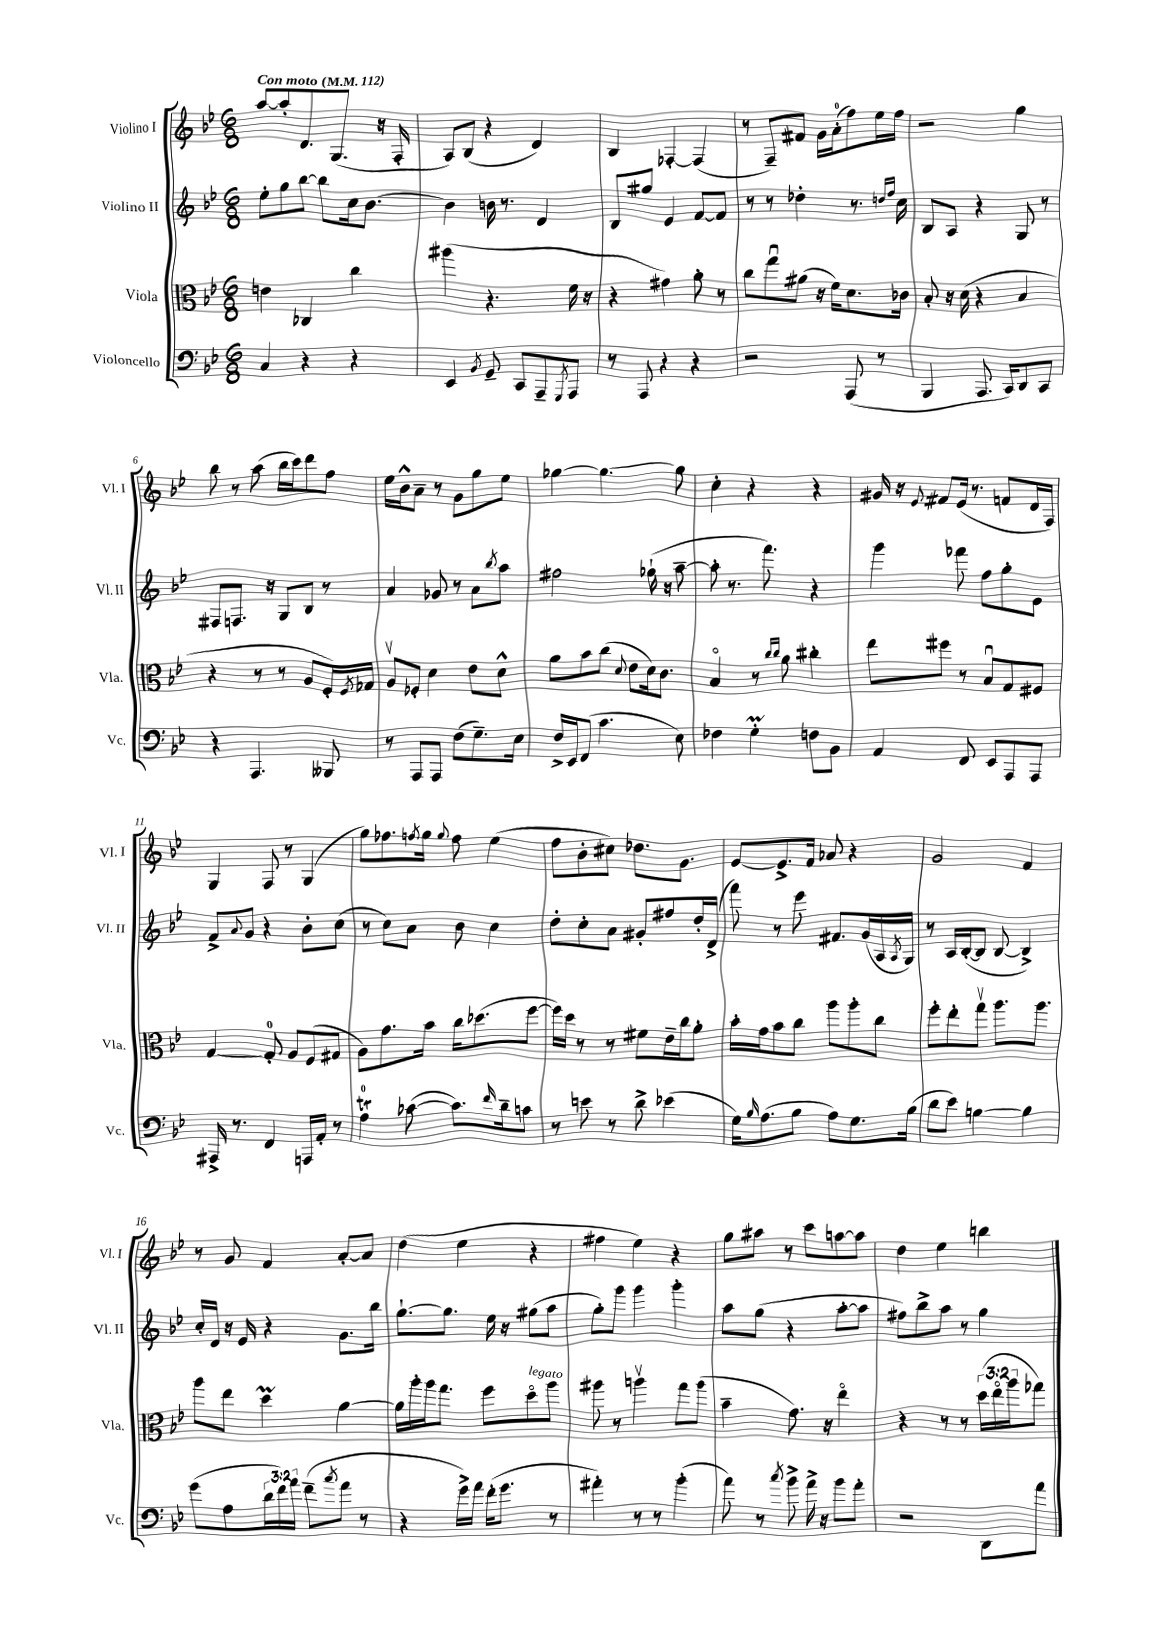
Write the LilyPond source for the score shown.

<<
\new StaffGroup <<
\new Staff = "s0" \with { instrumentName = "Violino I" shortInstrumentName = "Vl. I" } {
    \clef treble \key bes \major \numericTimeSignature \time 6/8 \tempo "Con moto" 4 = 112
    a''8~ a''8-. d'8. g8.( r16 f16-. |
    a8) bes8( r4 d'4) |
    bes4 fes4~-. fes4( |
    r8 f8--) fis'8 g'16 a'16-0-.( f''8) ees''16 f''16 |
    r2 g''4 |
    bes''8 r8 a''8( bes''16 c'''16) d'''8 f''8 |
    ees''16 bes'16-^ a'8-- r8 g'8 g''8 ees''8 |
    ges''4~ ges''4.~ ges''8 |
    c''4-. r4 r4 |
    gis'16 r16 \appoggiatura { ees'8 } fis'8 ees'16( r8. f'8 d'16 f16) |
    g4 f8 r8 g4( |
    g''8) fes''8. \acciaccatura { f''8 } g''16 \appoggiatura { g''8 } f''8 ees''4( |
    f''8 bes'8-. cis''8) des''8. g'8. |
    ees'8~ ees'8.-> f'16 aes'8 r4 |
    g'2 f'4 |
    r8 g'8 f'4 a'8~-. a'8 |
    d''4( ees''4 r4 |
    fis''4 ees''4) r4 |
    g''8 ais''8 r8 c'''8 a''8~ a''8 |
    d''4 ees''4 b''4 \bar "|." |
}
\new Staff = "s1" \with { instrumentName = "Violino II" shortInstrumentName = "Vl. II" } {
    \clef treble \key bes \major \numericTimeSignature \time 6/8
    ees''8-. g''8 bes''8~ bes''8 c''16 bes'8.~ |
    bes'4 b'16 r8. d'4 |
    bes8 gis''8 ees'4 f'8~ f'8 |
    r8 r8 des''4-. r8. \grace { d''16 f''16 } c''16 |
    bes8 a8 r4 g8 r8 |
    fis8 f8. r16 g8 bes8 r8 |
    a'4 ges'8 r8 a'8 \acciaccatura { bes''8 } a''8 |
    fis''2 ges''16-!( r16 a''8~-- |
    a''8-. r8. f'''8.) r4 |
    g'''4 fes'''8 f''8 g''8-. ees'8 |
    f'8-> \appoggiatura { a'8 } g'8 r4 bes'8-. c''8( |
    r8 c''8) a'8 bes'8 c''4 |
    d''8-. c''8-. a'8 gis'8-. fis''8 d''16-. d'16->( |
    f'''8) r8 ees'''8 fis'8. g'16( a16 \acciaccatura { a8 } g16) |
    r8 a16 bes16~-.( bes8 bes8~ bes4->) |
    c''16-. d'16 r16 ees'16 r4 g'8. bes''16 |
    g''8.~-! g''8. ees''16 r16 gis''8( a''8 |
    g''8-.) g'''8 g'''4 g'''4-. |
    a''8 g''8( r4 a''8~-. a''8 |
    fis''8) bes''8-> a''8 r8 g''4 \bar "|." |
}
\new Staff = "s2" \with { instrumentName = "Viola" shortInstrumentName = "Vla." } {
    \clef alto \key bes \major \numericTimeSignature \time 6/8 \override Staff.TupletNumber.text = #tuplet-number::calc-fraction-text
    e'4 ces4 c''4 |
    ais''4( r4. f'16 r16 |
    r4 gis'4) a'8-. r8 |
    c''8 g''8\downbow ais'8( r16 f'16) d'8. ces'16 |
    bes8-. r16 d'16( r4 bes4 |
    r4 r8 r8 a8 f16-.) \acciaccatura { f8 } ges16 |
    a8\upbow fes8-. d'4 ees'8 d'8-^ |
    a'8 bes'8 c''8( \appoggiatura { d'8 } ees'8 d'16) c'8. |
    bes4\flageolet r8 \grace { c''16 c''16 } a'8 cis''4-. |
    ees''8 fis''8 r8 bes8\downbow g8 fis8 |
    g4~ g8-0-. a8 f8( gis8 |
    a8) g'8. bes'16 c''16 des''8.( f''8~ |
    f''16) d''16 r8 r8 fis'8 ees'16-- c''16 a'8-. |
    bes'16-. g'16 bes'8 c''8 a''8 a''8-. c''8 |
    f''8-. ees''8-. g''8\upbow a''8. a''8. |
    a''8 ees''8 d''4\prall a'4~ |
    a'16 a''16-. a''16 g''8. f''8 d''8\flageolet^\markup { \italic "legato" } a''8 |
    ais''8 r8 a''4\upbow g''8 a''8( |
    bes'4-- g'8.) r16 ees''4\flageolet |
    r4 r8 r8 \tuplet 3/2 { d''16( ees''16\flageolet a''16 } ges''8) \bar "|." |
}
\new Staff = "s3" \with { instrumentName = "Violoncello" shortInstrumentName = "Vc." } {
    \clef bass \key bes \major \numericTimeSignature \time 6/8 \override Staff.TupletNumber.text = #tuplet-number::calc-fraction-text
    c4 r4 r4 |
    ees,4 \acciaccatura { bes,8 } g,8-- c,8 a,,8-- \acciaccatura { g,,8 } a,,8 |
    r8 a,,8 r4 r4 |
    r2 a,,8( r8 |
    bes,,4 a,,8. c,16) d,8 c,8 |
    r4 a,,4. beses,,8 |
    r8 a,,8 a,,8 f8( g8.--) ees16 |
    f16-> ees,16 f,8( c'4. ees8) |
    fes4 g4-.\prall f8 bes,8 |
    a,4 f,8 ees,8 a,,8 a,,8 |
    ais,,16-> r8. f,4 a,,16 a,16-. r8 |
    a4-0\trill ces'8~( ces'8.) \grace { f'16 } d'16-- c'8 |
    r8 e'8 r8 d'8-> ees'4( |
    g16) \grace { bes16 } a8.( bes8 a8) g8. bes16( |
    d'8 ees'8) b4~ b4 |
    g'8( a8 \tuplet 3/2 { d'16 f'16) a'16 } f'8--( \acciaccatura { c''8 } a'8 r8 |
    r4 g'16->) a'16 f'16-.( g'8. r8 |
    ais'4-.) r8 r8 bes'4-.( |
    a'8) r8 \acciaccatura { c''8 } bes'8-> a'16-> r16 bes'8 a'8-. |
    r2 d,8 a'8 \bar "|." |
}
>>
>>
